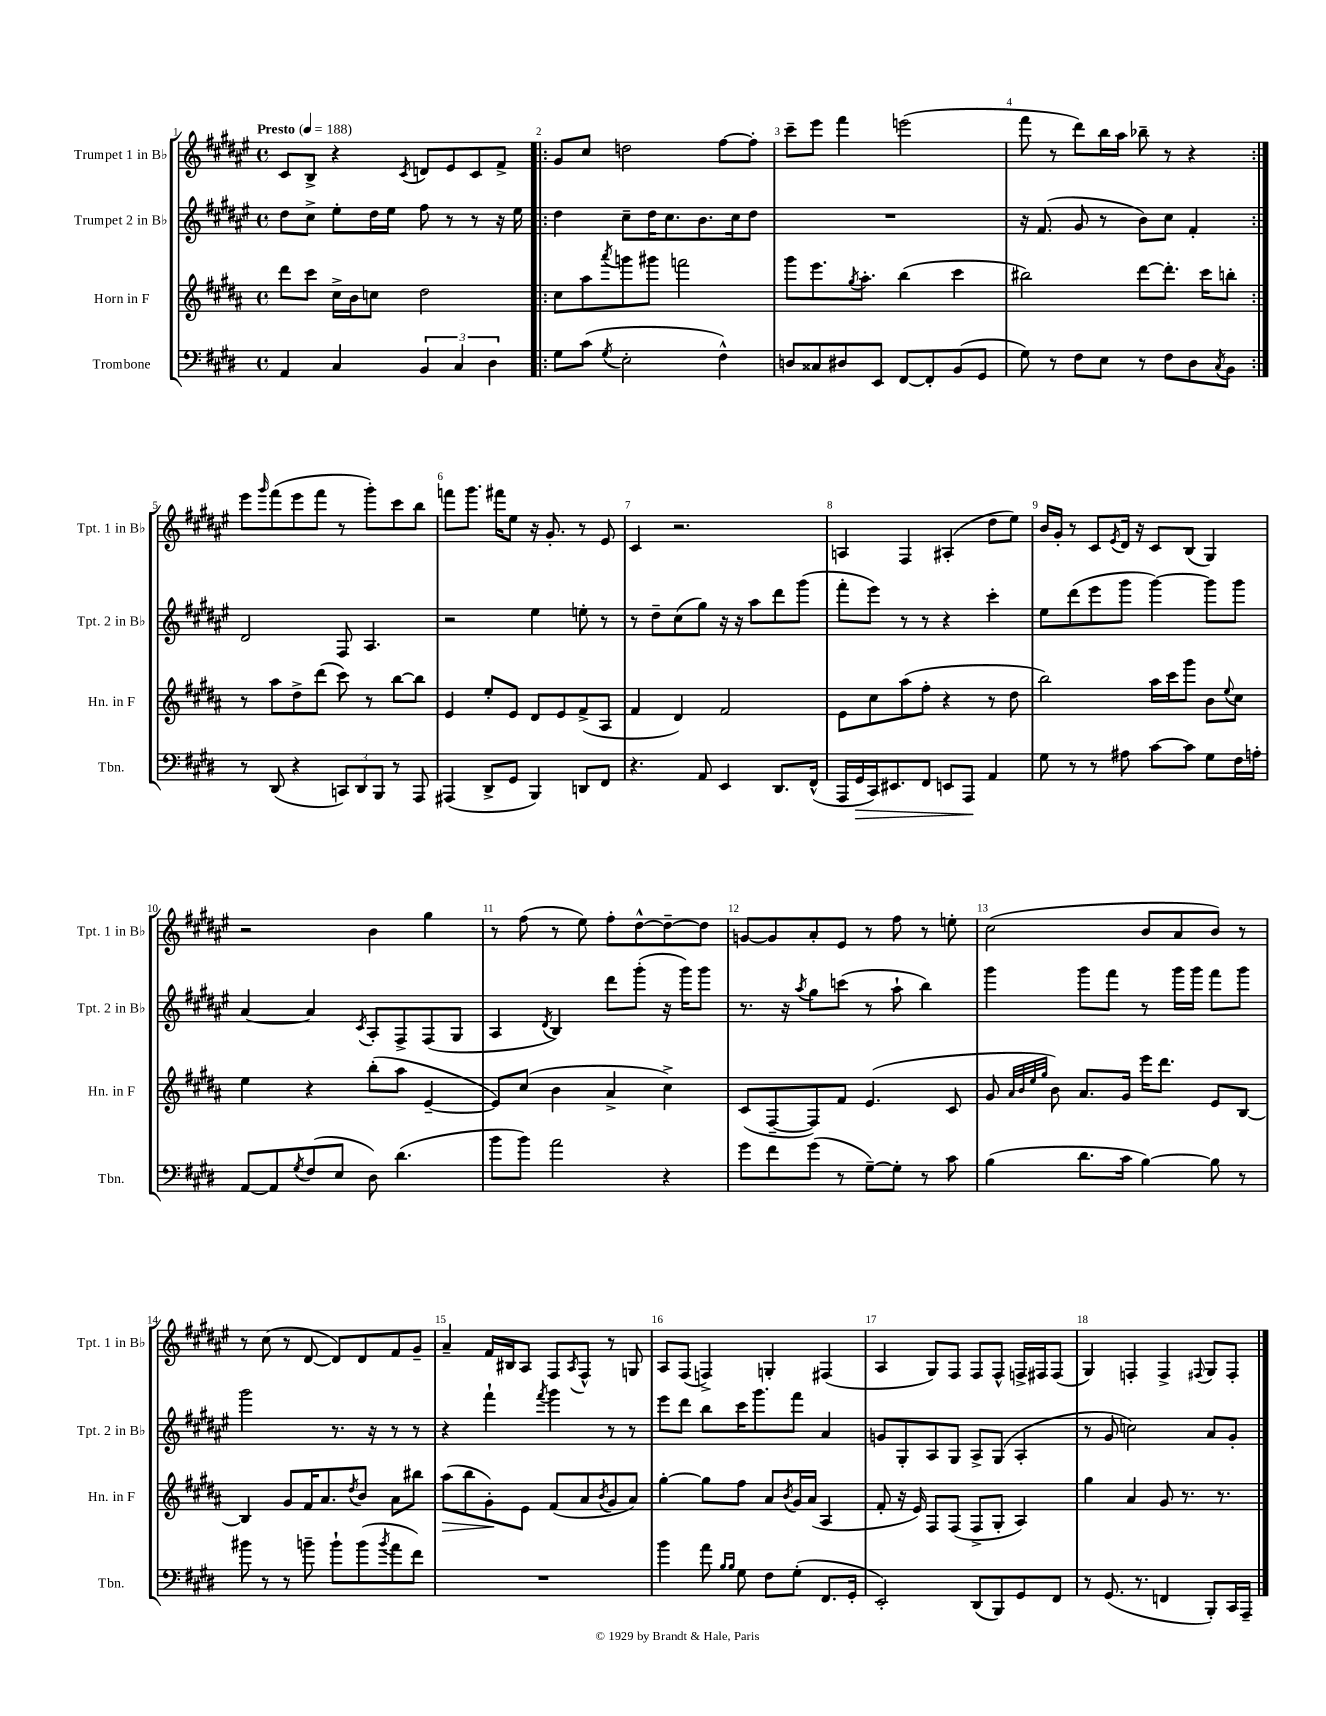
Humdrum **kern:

**kern	**kern	**kern	**kern
*staff4	*staff3	*staff2	*staff1
*clefF4	*clefG2	*clefG2	*clefG2
*k[f#c#g#d#]	*k[f#c#g#d#a#]	*k[f#c#g#d#a#e#]	*k[f#c#g#d#a#e#]
*M4/4	*M4/4	*M4/4	*M4/4
*met(c)	*met(c)	*met(c)	*met(c)
*MM188	*MM188	*MM188	*MM188
4AA	8ddd#	8dd#	8c#
.	8ccc#	8cc#^	8B^
4C#	16cc#^	8ee#'	4r
.	16b	.	.
.	8cc	16dd#	.
.	.	16ee#	.
.	.	.	8qc#
6BB	2dd#	8ff#	8d
.	.	8r	8e#
6C#	.	.	.
.	.	8r	8c#
6D#	.	.	.
.	.	16r	8f#^
.	.	16ee#	.
=!|:	=!|:	=!|:	=!|:
8G#	8cc#	4dd#	8g#
(8c#	8aa#	.	8cc#
8qG#	8qaaa#	.	.
2E'	8ggg	8cc#~	2dd
.	8ggg#	16dd#	.
.	.	8.cc#	.
.	2fff	.	.
.	.	8.b	.
4F#^^)	.	.	[8ff#
.	.	16cc#	.
.	.	8dd#	8ff#']
=	=	=	=
8D	8ggg#	1r	8ccc#~
8C##	8.eee	.	8eee#
8D#	.	.	4fff#
.	8qgg#	.	.
.	8.aa#'	.	.
8EE	.	.	.
[8FF#	(4bb	.	(2eee
8FF#']	.	.	.
(8BB	4ccc#	.	.
8GG#	.	.	.
=	=	=	=
8G#)	2bb#)	16r	8fff#
.	.	(8.f#	.
8r	.	.	8r
8F#	.	8g#	8ddd#)
8E	.	8r	16bb
.	.	.	16aa#
8r	[8ddd#	8b)	8bb-~
8F#	8.ddd#']	8cc#	8r
8D#	.	4f#'	4r
.	16ccc#	.	.
8qC#	.	.	.
8BB	8bb'	.	.
=:|!	=:|!	=:|!	=:|!
8r	8r	2d#	8eee#
.	.	.	16qqggg#
(8DD#	8aa#	.	(8fff#
4r	8dd#^	.	8eee#
.	(8ddd#	.	8fff#
12CC)	8ccc#)	8F#	8r
12DD#	.	.	.
.	8r	4.A#	8ggg#')
12BBB	.	.	.
8r	[8bb	.	8ccc#
8AAA	8bb]	.	8bb
=	=	=	=
(4AAA#	4e	2r	8fff
.	.	.	8.ggg#
8DD#^	8ee'	.	.
.	.	.	16fff#
8GG#	8e	.	8ee#
4BBB)	8d#	4ee#	16r
.	.	.	8.g#'
.	8e	.	.
8DD	(8f#^	8ee'	8r
8FF#	8A#	8r	8e#
=	=	=	=
4.r	4f#	8r	4c#
.	.	8dd#~	.
.	4d#)	(8cc#	2.r
8AA	.	8gg#)	.
4EE	2f#	16r	.
.	.	16r	.
.	.	8aa#	.
8.DD#	.	8ddd#	.
.	.	(8ggg#	.
(16FF#^^	.	.	.
=	=	=	=
16AAA	8e	8fff#'	4A
16GG#	.	.	.
16CC#)	8cc#	8eee#)	.
8.EE#	.	.	.
.	(8aa#	8r	4F#
8FF#	8ff#'	8r	.
8EE	4r	4r	(4A#'
8AAA	.	.	.
4AA	8r	4ccc#'	8dd#
.	8dd#	.	8ee#)
=	=	=	=
8G#	2bb)	8ee#	16b
.	.	.	16g#'
8r	.	(8ddd#	8r
8r	.	8eee#	8c#
.	.	.	8qe#
8A#	.	8ggg#	16d#
.	.	.	16r
[8c#	16aa#	[4ggg#)	8c#
.	16ccc#	.	.
8c#]	8ggg#	.	(8B
8G#	8b	8ggg#]	4G#)
.	8qqee	.	.
16F#	8cc#	8ggg#	.
16A'	.	.	.
=	=	=	=
[8AA	4ee	[4a#	2r
8AA]	.	.	.
8qG#	.	.	.
(8F#	4r	4a#]	.
8E	.	.	.
.	.	8qc#	.
8D#)	(8bb'	8A#'	4b
(4.d#	8aa#	8F#^	.
.	[4e~	(8F#	4gg#
.	.	8G#	.
=	=	=	=
8b	8e])	4A#	8r
8b)	(8cc#	.	(8ff#
.	.	8qd#	.
2a	4b	4B)	8r
.	.	.	8ee#)
.	4a#^	8ddd#	8ff#'
.	.	(8ggg#'	[8dd#^^
4r	4cc#^)	16r	8dd#~_
.	.	16ggg#)	.
.	.	8ggg#	8dd#]
=	=	=	=
8g#	(8c#	8.r	[8g
8f#	[8F#~	.	8g]
.	.	16r	.
.	.	8qaa#	.
(8g#	8F#])	8gg#	8a#'
8r	8f#	(8ccc	8e#
[8G#~)	(4.e	8r	8r
8G#']	.	8aa#`	8ff#
8r	.	4bb)	8r
8c#	8c#	.	8ee'
=	=	=	=
(4B	8g#	4ggg#	(2cc#
.	32qqa#	.	.
.	32qqb	.	.
.	32qqee	.	.
.	32qqgg#	.	.
.	8b)	.	.
8.d#	8.a#	8ggg#	.
.	.	8fff#	.
16c#	16g#	.	.
[4B)	16eee	8r	8b
.	8.ddd#	.	.
.	.	16ggg#	8a#
.	.	16ggg#	.
8B]	8e	8fff#	8b)
8r	[8B	8ggg#	8r
=	=	=	=
8b#	4B]	2ggg#	8r
8r	.	.	(8cc#
8r	8g#	.	8r
8b~	16f#	.	[8d#
.	8.a#	.	.
8b`	.	8.r	8d#])
.	8qdd#	.	.
(8b	8b	.	8d#
.	.	16r	.
8qb	.	.	.
8a	8a#	8r	8f#
8f#)	8bb#	8r	8g#~
=	=	=	=
1r	(8aa#	4r	4a#~
.	8bb	.	.
.	8g#')	4fff#`	16f#
.	.	.	16B#
.	8e	.	8A#
.	.	8qfff#	.
.	(8f#	4ggg#	8F#
.	.	.	8qA#
.	8a#	.	8F#^^
.	8qb	.	.
.	8g#	8r	8r
.	8a#)	8r	8G
=	=	=	=
4b	[4gg#'	8eee#	8A#
.	.	8ddd#	(8F#
8a	8gg#]	8bb	4F^)
16qqB	.	.	.
16qqB	.	.	.
8G#	8ff#	16ccc#	.
.	.	8.ggg#	.
8F#	8a#	.	4G'
.	8qb	.	.
(8G#'	16g#	8fff#	.
.	(16a#	.	.
8.FF#	4A#	4a#	(4F#
16GG#'	.	.	.
=	=	=	=
2EE')	8f#'	8g	4A#
.	16r	8G#'	.
.	16e)	.	.
.	8F#	8A#	8G#)
.	(8F#	8G#	8F#
(8DD#	8F#^	8A#^	8F#
8BBB)	8G#'	(8G#	8F#^^
8GG#	4A#)	4A#'	16F^
.	.	.	16F#
8FF#	.	.	(8F#
=	=	=	=
8r	4gg#	8r	4G#)
(8.GG#	.	8g#	.
.	4a#	2cc)	4F'
8.r	.	.	.
4FF	8g#	.	4F^
.	8.r	.	.
.	.	.	8qqF#
8BBB')	.	8a#	8G#
.	8.r	.	.
16CC#	.	8g#'	8F#'
16AAA~	.	.	.
==	==	==	==
*-	*-	*-	*-
